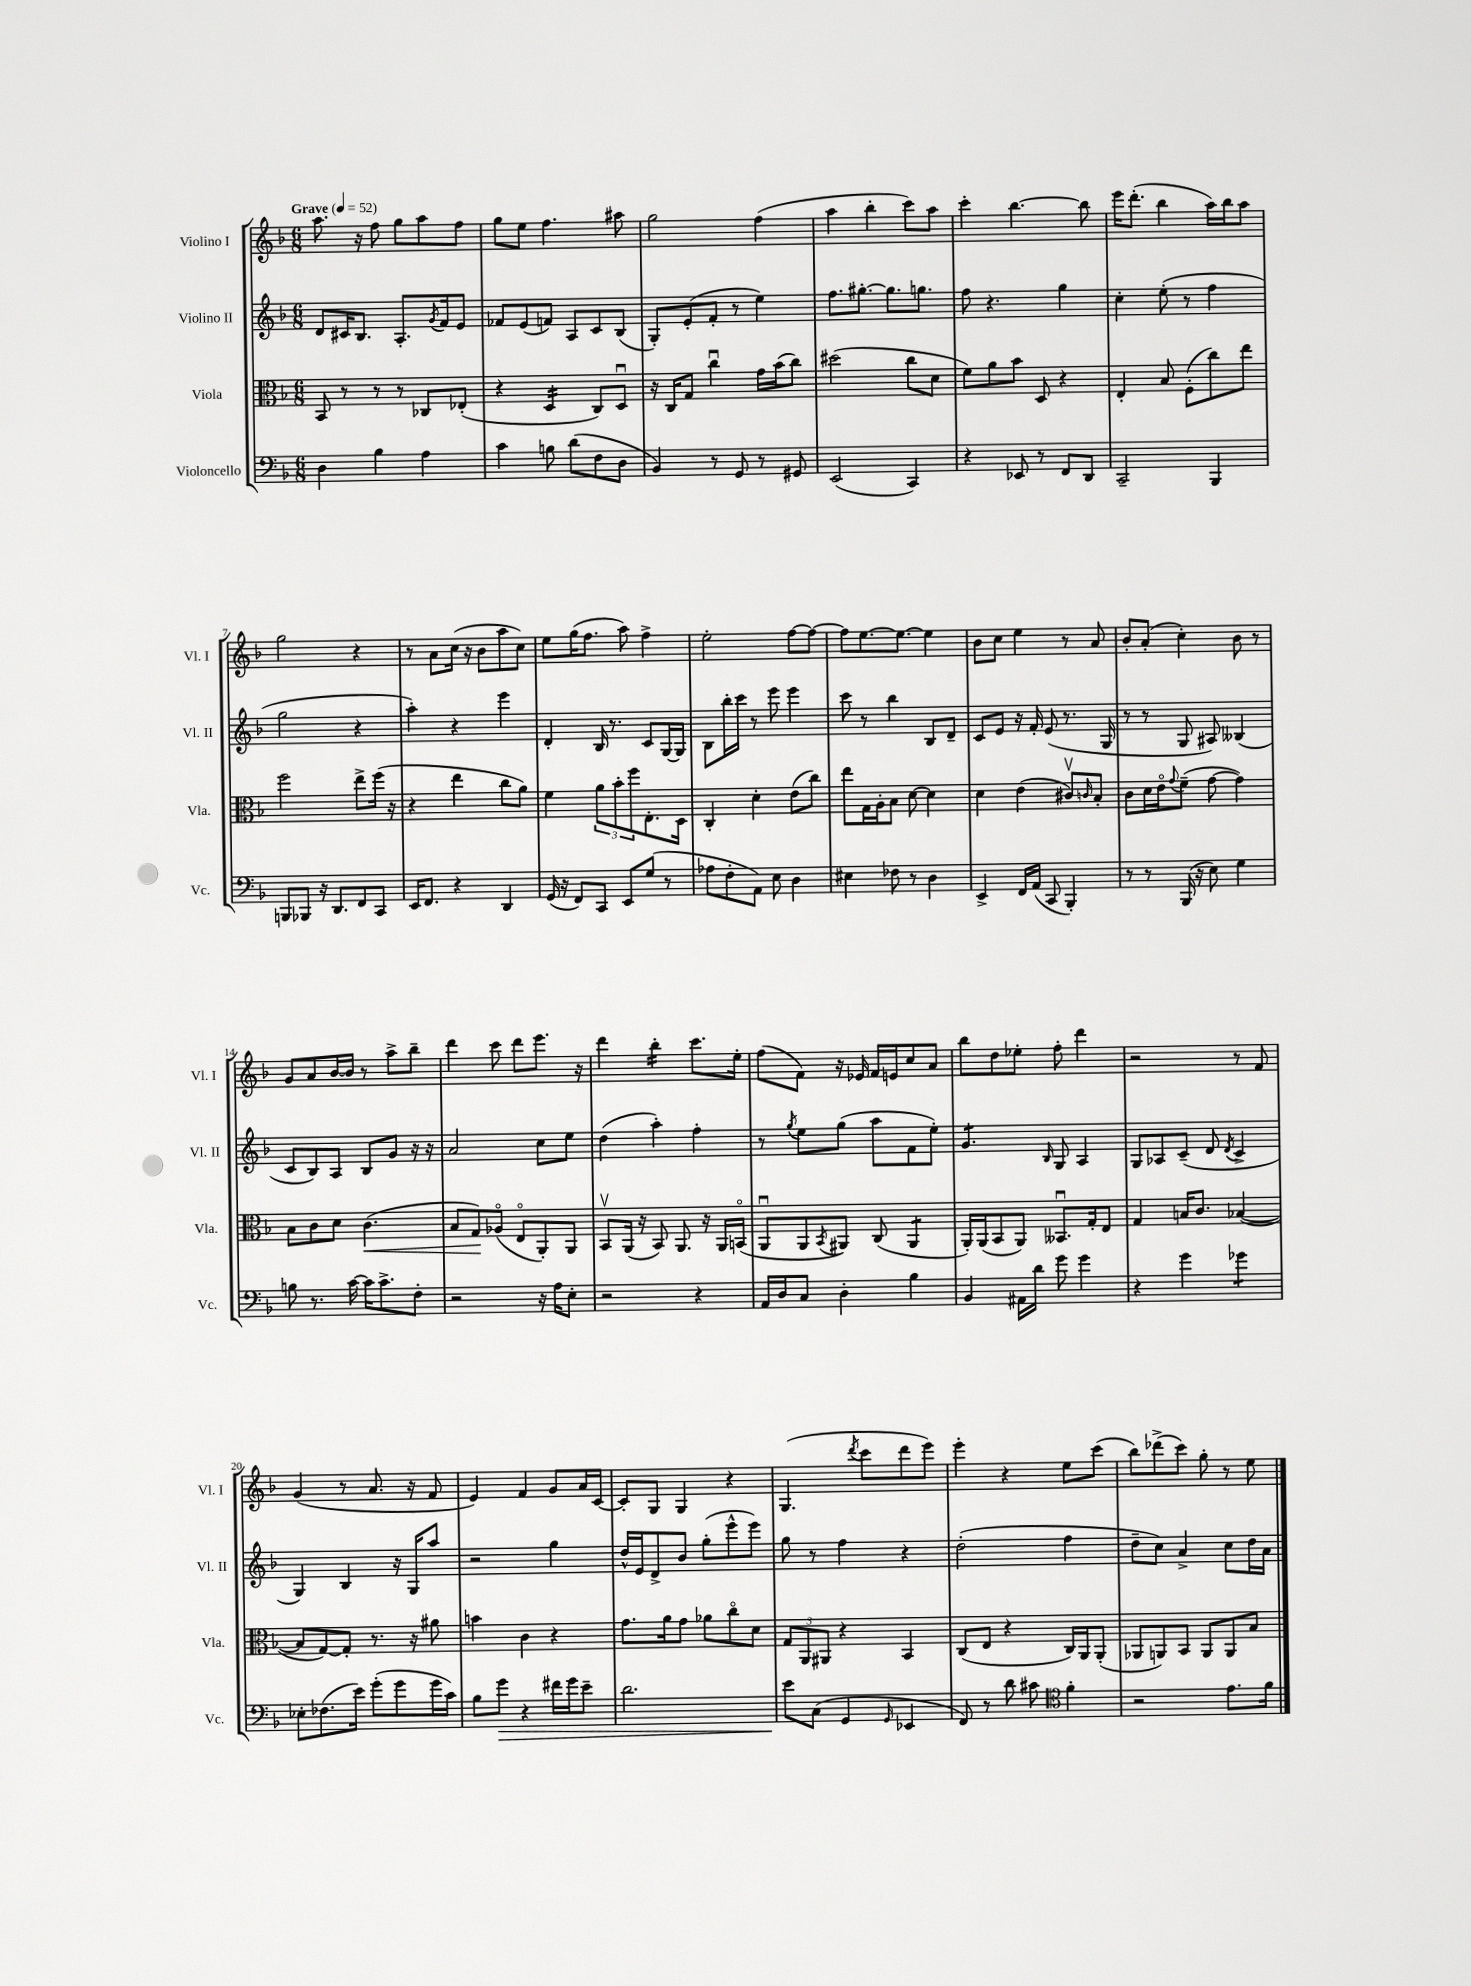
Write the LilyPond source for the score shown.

<<
\new StaffGroup <<
\new Staff = "s0" \with { instrumentName = "Violino I" shortInstrumentName = "Vl. I" } {
    \clef treble \key f \major \numericTimeSignature \time 6/8 \tempo "Grave" 4 = 52
    a''8. r16 f''8 g''8 a''8 f''8 |
    g''8 e''8 f''4. ais''8 |
    g''2 f''4( |
    a''4 bes''4-. c'''8) a''8 |
    c'''4-. bes''4.~ bes''8 |
    e'''16 d'''8.-.( bes''4 a''16) bes''16 a''8 |
    g''2 r4 |
    r8 a'8 c''16( r16 bes'8 a''8 c''8) |
    e''8 g''16( f''8. a''8) f''4-> |
    e''2-. f''8~ f''8~ |
    f''8 e''8.~ e''8.~ e''4 |
    bes'8 c''8 e''4 r8 a'8 |
    bes'8-. a'8-.( c''4-.) bes'8 r8 |
    g'8 a'8 bes'16~ bes'16 r8 a''8-> bes''8-- |
    d'''4 c'''8 d'''8 e'''8. r16 |
    d'''4 bes''4:16-. c'''8. e''16-. |
    f''8( f'8) r16 ees'16 f'16 e'16 c''8 a'8 |
    bes''8 d''8 ees''8-. f''8-. d'''4 |
    r2 r8 f'8 |
    g'4( r8 a'8. r16 f'8 |
    e'4) f'4 g'8 a'16 c'16~ |
    c'8-. g8 g4 r4 |
    g4.( \acciaccatura { d'''8 } c'''8 d'''8 e'''8) |
    e'''4-. r4 e''8 c'''8( |
    bes''8) des'''8->( c'''8) g''8-. r8 e''8 \bar "|." |
}
\new Staff = "s1" \with { instrumentName = "Violino II" shortInstrumentName = "Vl. II" } {
    \clef treble \key f \major \numericTimeSignature \time 6/8
    d'8 cis'16 bes8. a8.-. \acciaccatura { g'8 } f'16 e'8 |
    fes'8 e'8( f'8) a8 c'8 bes8( |
    g8-.) e'8-.( f'8-. r8 e''4) |
    f''8. gis''8.~-. gis''8. g''8. |
    f''8 r4. g''4 |
    c''4-. e''8-.( r8 f''4 |
    g''2 r4 |
    a''4-.) r4 e'''4 |
    d'4-. bes16 r8. c'8 g16~ g16 |
    bes8 bes''16-. c'''16 r8 e'''8 e'''4 |
    c'''8 r8 bes''4 bes8 d'8-- |
    c'8 e'8 r16 f'16-. e'8( r8. g16 |
    r8 r8 g8 ais8) beses4( |
    c'8 bes8) a8 bes8 g'8 r16 r16 |
    a'2 c''8 e''8 |
    d''4( a''4-.) f''4-. |
    r8 \acciaccatura { g''8 } e''8 g''8( a''8 f'8 e''8-.) |
    g'4.:8 \grace { bes16 } g8 a4 |
    g8 aes8 c'8--( d'8 \acciaccatura { d'8 } c'4-> |
    g4) bes4 r16 g16 a''8 |
    r2 g''4 |
    d''16-^ e'16 d'8-> bes'8 g''8-.( e'''8-^ e'''8) |
    g''8 r8 f''4 r4 |
    d''2-.( f''4 |
    d''8-- c''8) a'4-> c''8 d''16 a'16 \bar "|." |
}
\new Staff = "s2" \with { instrumentName = "Viola" shortInstrumentName = "Vla." } {
    \clef alto \key f \major \numericTimeSignature \time 6/8
    bes,8 r8 r8 r8 ces8 ees8-.( |
    r4 d4:16 c8) d8\downbow |
    r16 c16 g8 c''4\downbow g'16 bes'16( c''8) |
    dis''2( c''8 d'8 |
    f'8) a'8 bes'8 d8 r4 |
    e4-. bes8 f8-.( c''8) e''8 |
    f''2 e''8-> f''16( r16 |
    r4 e''4 c''8 a'8) |
    f'4 \tuplet 3/2 { a'8 bes'8-. f''8 } e8.-. d16 |
    c4-. d'4-. e'8( c''8) |
    e''8 g16 a16-. bes8 d'8~ d'4 |
    d'4 e'4( cis'8\upbow) \grace { c'16 } bes8-. |
    c'8 d'16 e'16\flageolet \appoggiatura { g'8 } f'8--( g'8~ g'4) |
    bes8 c'8 d'8 c'4.\<( |
    bes8 g8\!) aes8\flageolet( e8\flageolet a,8-.) a,8 |
    bes,8\upbow a,16( r16 bes,8) a,8. r16 a,16 b,16\flageolet( |
    a,8\downbow a,8 \acciaccatura { bes,8 } ais,8) c8( ais,4:8 |
    a,16-.) a,16( bes,8 a,8) beses,8.\downbow g16-. e8 |
    g4 b16 c'8. bes4~( |
    bes8 g8~) g8-. r8. r16 ais'8 |
    b'4 c'4 r4 |
    g'8. a'16 g'8 aes'8 c''8\flageolet d'8 |
    \tuplet 3/2 { g8 a,8 ais,8 } r4 bes,4 |
    c8( e8 r4 c16) a,16 a,8-.( |
    aes,8 a,8) bes,8 a,8 a,8 bes8 \bar "|." |
}
\new Staff = "s3" \with { instrumentName = "Violoncello" shortInstrumentName = "Vc." } {
    \clef bass \key f \major \numericTimeSignature \time 6/8
    d4 bes4 a4 |
    c'4 b8 d'8( f8 d8 |
    bes,4) r8 g,8 r8 gis,8 |
    e,2( c,4) |
    r4 ees,8 r8 f,8 d,8 |
    c,2-- bes,,4 |
    b,,8 bes,,8 r16 d,8. f,8 c,8 |
    e,16 f,8. r4 d,4 |
    g,16( r16 f,8) c,8 e,8 g8( r8 |
    aes8 f8-. a,8) e8 d4 |
    eis4 fes8 r8 d4 |
    e,4-> f,16 a,16( c,8 bes,,4-.) |
    r8 r8 bes,,16( r16 e8) g4 |
    b8 r8. c'16~ c'16 c'8.-> f8-. |
    r2 r16 a16 e8-. |
    r2 r4 |
    a,16 d16 c8 d4-. bes4 |
    bes,4 ais,16 d'16 g'8 g'4 |
    r4 g'4 ges'4:8 |
    ees8-. fes8.( e'16) g'8-.( g'8 g'16 c'16) |
    bes8 g'8\> r4 fis'16 g'16 e'8-- |
    d'2. |
    e'8\! c8( g,4 \grace { g,16 } ees,4 |
    f,8) r8 d'8 cis'8 \clef tenor f'4-. |
    r2 e'8. f'16 \bar "|." |
}
>>
>>
